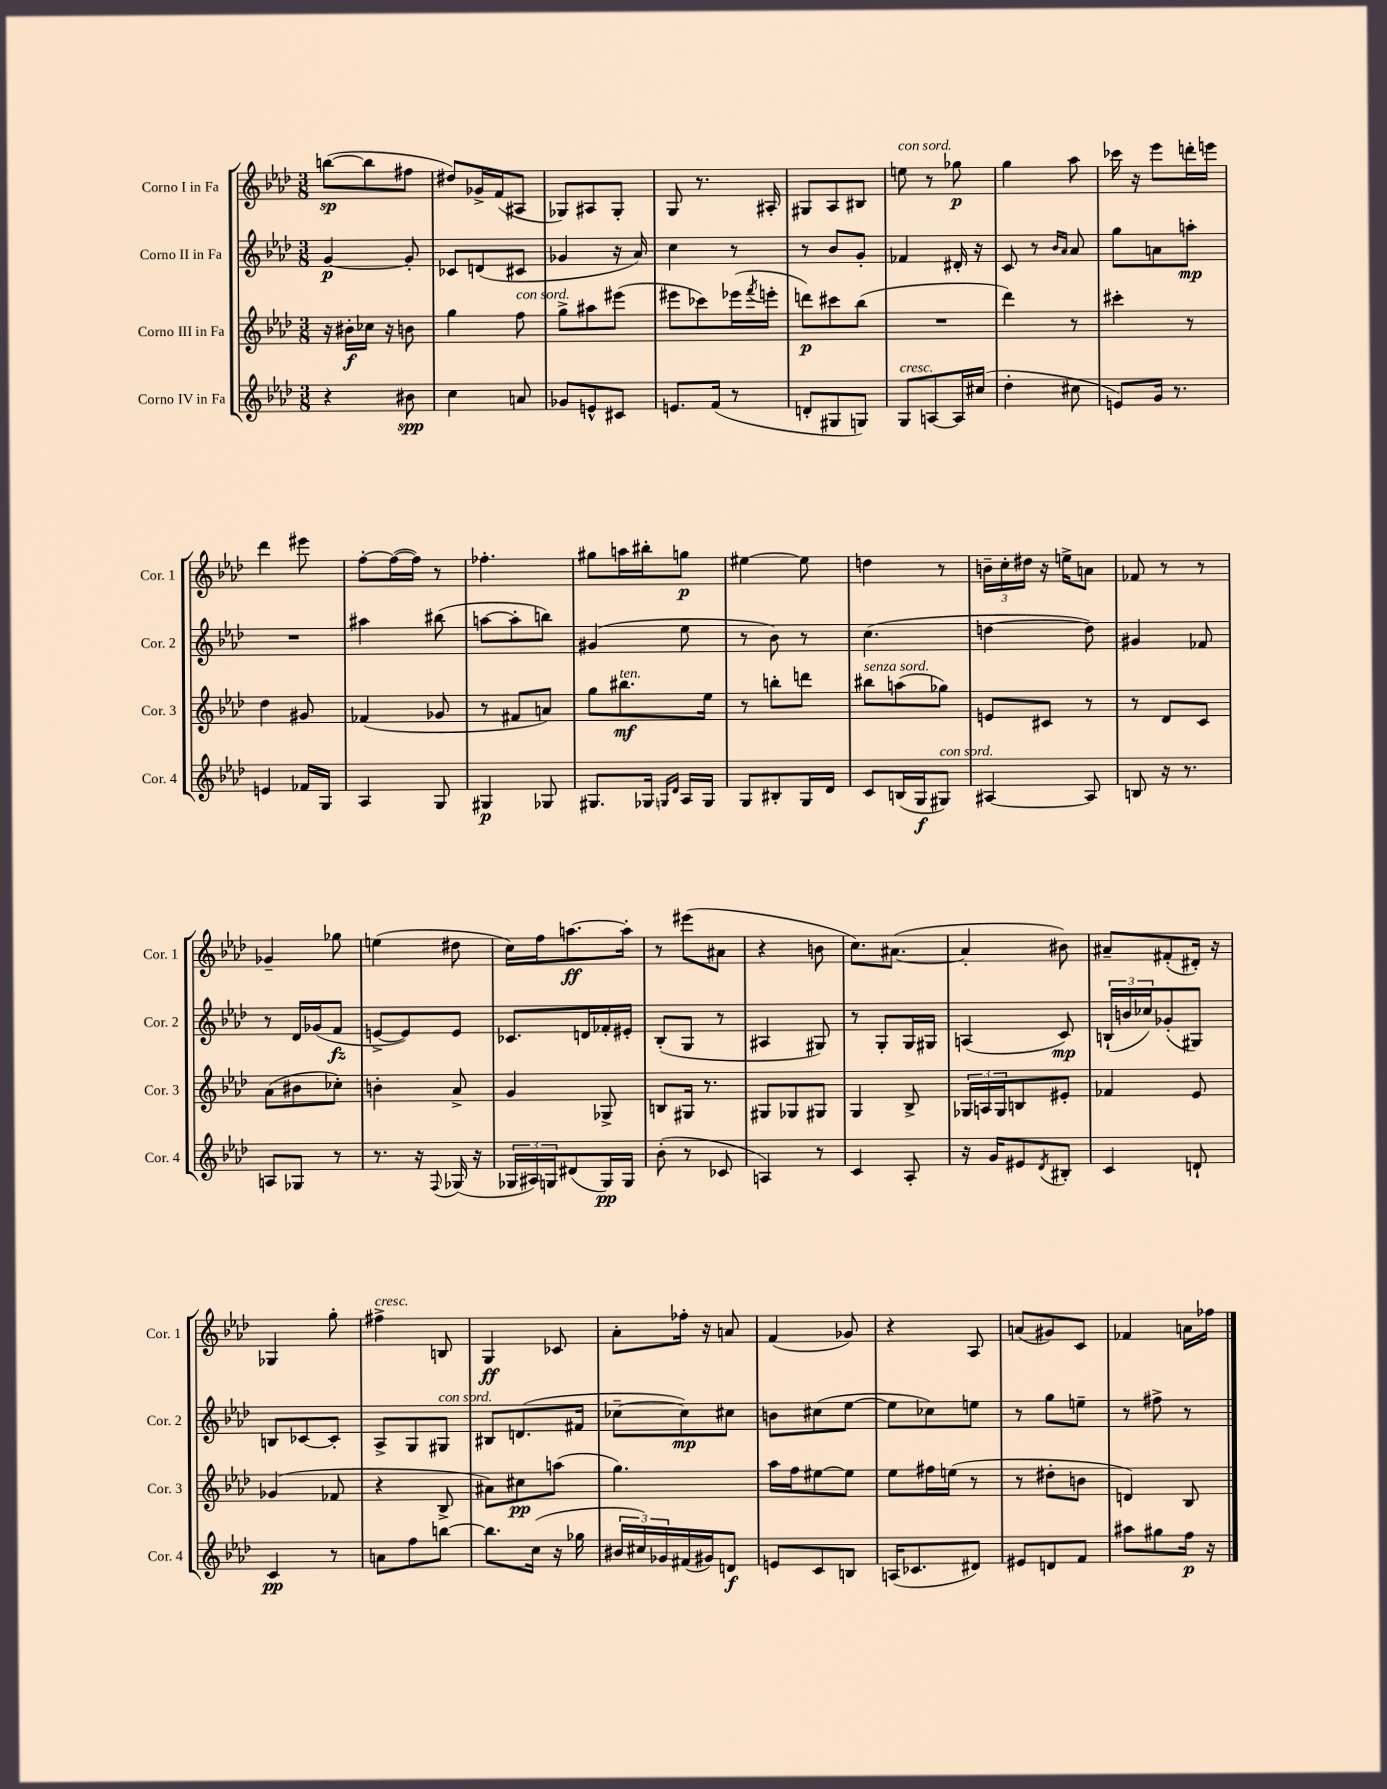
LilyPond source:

<<
\new StaffGroup <<
\new Staff = "s0" \with { instrumentName = "Corno I in Fa" shortInstrumentName = "Cor. 1" } {
    \clef treble \key aes \major \numericTimeSignature \time 3/8
    b''8~\sp( b''8 fis''8 |
    dis''8) ges'16-> f'16( ais8 |
    ges8) ais8 ges8-. |
    g8 r8. ais16-. |
    gis8 aes8 bis8 |
    e''8^\markup { \italic "con sord." } r8 ges''8\p |
    g''4 aes''8 |
    ces'''16 r16 ees'''8 d'''16-. e'''16 |
    des'''4 eis'''8 |
    f''8~-. f''16~( f''16) r8 |
    fes''4.-. |
    gis''8 a''16 bis''16-. g''8\p |
    eis''4~ eis''8 |
    d''4 r8 |
    \tuplet 3/2 { b'16-- c''16-. dis''16 } r16 e''16-> a'8 |
    fes'8 r8 r8 |
    ges'4-- ges''8 |
    e''4( dis''8 |
    c''16) f''16 a''8.~\ff a''16-. |
    r8 eis'''8( ais'8 |
    r4 b'8 |
    c''8.) ais'8.~( |
    ais'4-. bis'8) |
    ais'8-- fis'8-.( dis'16-.) r16 |
    ges4 g''8-. |
    fis''4->^\markup { \italic "cresc." } b8 |
    g4\ff ces'8 |
    aes'8-. fes''16-. r16 a'8 |
    f'4( ges'8) |
    r4 aes8 |
    a'8( gis'8) c'8 |
    fes'4 a'16 fes''16 \bar "|." |
}
\new Staff = "s1" \with { instrumentName = "Corno II in Fa" shortInstrumentName = "Cor. 2" } {
    \clef treble \key aes \major \numericTimeSignature \time 3/8
    g'4~\p g'8-. |
    ces'8 d'8( cis'8 |
    ges'4 r16 aes'16) |
    c''4 r8 |
    r8 bes'8 g'8-. |
    fes'4 dis'16-. r16 |
    c'8 r8 \grace { bes'16 aes'16 } aes'8 |
    g''8 a'8 a''8-.\mp |
    R4. |
    ais''4 bis''8( |
    a''8~ a''8-. b''8) |
    gis'4( ees''8 |
    r8 bes'8) r8 |
    c''4.( |
    d''4~ d''8) |
    gis'4 fes'8 |
    r8 des'16 ges'16( f'8\fz |
    e'8~-> e'8) e'8 |
    ces'8. d'16 fes'16-. eis'16-. |
    bes8-.( g8 r8 |
    ais4 gis8) |
    r8 g8-. g16 gis16 |
    a4( c'8\mp) |
    \tuplet 3/2 { b16-!( b'16 ces''16) } ges'8-.( gis8) |
    b8 ces'8~ ces'8-. |
    aes8-> g8 gis8^\markup { \italic "con sord." } |
    bis8 d'8.( fis'16 |
    ces''8~-- ces''8\mp) cis''8 |
    b'8 cis''8( ees''8~ |
    ees''8 ces''8) e''8 |
    r8 g''8 e''8-- |
    r8 fis''8-> r8 \bar "|." |
}
\new Staff = "s2" \with { instrumentName = "Corno III in Fa" shortInstrumentName = "Cor. 3" } {
    \clef treble \key aes \major \numericTimeSignature \time 3/8
    r16 bis'16-.\f ces''16 r16 b'8 |
    g''4 f''8^\markup { \italic "con sord." } |
    g''8-> ais''8 eis'''8( |
    eis'''8 ces'''8) ees'''16( \acciaccatura { f'''8 } e'''16-. |
    d'''8\p) cis'''8 bes''8( |
    R4. |
    des'''4) r8 |
    cis'''4-. r8 |
    des''4 gis'8 |
    fes'4( ges'8 |
    r8 fis'8 a'8) |
    g''8 bis''8.\mf^\markup { \italic "ten." } ees''16 |
    r8 b''8-. d'''8 |
    bis''8^\markup { \italic "senza sord." } a''8( ges''8) |
    e'8 cis'8 r8 |
    r8 des'8 c'8 |
    aes'8( bis'8 ces''8-.) |
    b'4-. aes'8-> |
    g'4 ges8-> |
    b8 gis16 r8. |
    gis8 ges8 gis8 |
    g4 bes8-> |
    \tuplet 3/2 { ges16 a16 ges16 } b8 eis'8-. |
    fes'4 ees'8 |
    ges'4( fes'8 |
    r4 bes8-> |
    ais'8) cis''8\pp a''8( |
    g''4.) |
    aes''16 f''16 eis''8~ eis''8 |
    ees''8 fis''16 e''16( r8 |
    r8 dis''8-. b'8 |
    d'4) bes8 \bar "|." |
}
\new Staff = "s3" \with { instrumentName = "Corno IV in Fa" shortInstrumentName = "Cor. 4" } {
    \clef treble \key aes \major \numericTimeSignature \time 3/8
    r4 bis'8\spp |
    c''4 a'8 |
    ges'8 e'8-^ cis'8 |
    e'8. f'16( r8 |
    d'8-. gis8 g8) |
    g8^\markup { \italic "cresc." } a8~ a16 cis''16( |
    des''4-. cis''8 |
    e'8) g'16 r8. |
    e'4 fes'16 g16 |
    aes4 g8 |
    gis4\p ges8 |
    gis8. ges16 \grace { g16 des'16 } aes16 g16 |
    g8 bis8-. g16 des'16 |
    c'8 b16( g16\f gis8^\markup { \italic "con sord." }) |
    ais4~ ais8 |
    b8 r16 r8. |
    a8 ges8 r8 |
    r8. r16 \appoggiatura { f8 } ges16( r16 |
    \tuplet 3/2 { ges16 ais16) g16 } dis'8( g16\pp) g16 |
    bes'8-.( r8 ces'8 |
    a4) r8 |
    c'4 aes8-. |
    r16 g'16 eis'8 \acciaccatura { des'8 } bis8-. |
    c'4 d'8-! |
    c'4\pp r8 |
    a'8 f''8 b''8~ |
    b''8. c''16( r16 ges''16 |
    \tuplet 3/2 { bis'16 cis''16) ges'16 } fis'16( gis'16) d'8\f |
    e'8 c'8 b8 |
    a16( ces'8. dis'8) |
    eis'8 d'8 f'8 |
    ais''8 gis''8 f''16\p r16 \bar "|." |
}
>>
>>
\layout { \context { \Score \remove "Bar_number_engraver" } }
